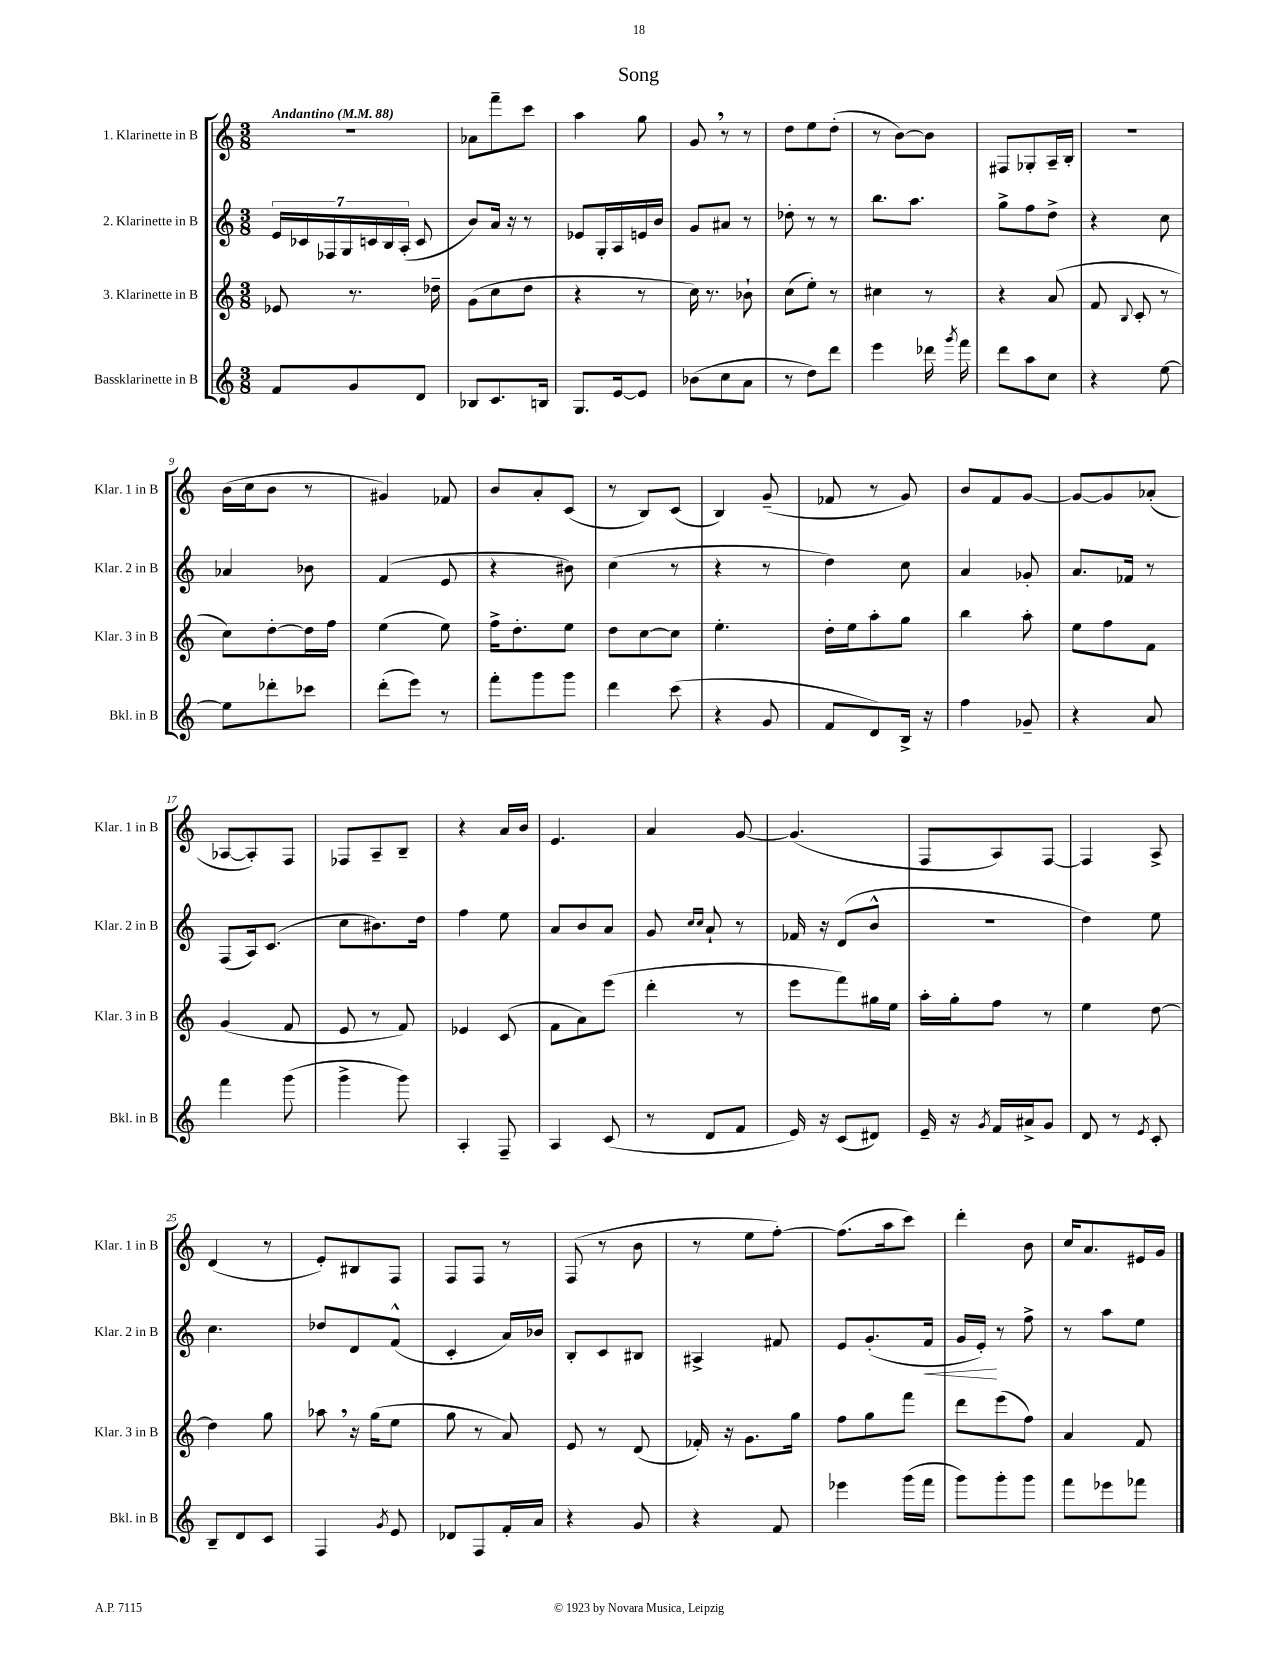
\header { title = "Song" }
<<
\new StaffGroup <<
\new Staff = "s0" \with { instrumentName = "1. Klarinette in B" shortInstrumentName = "Klar. 1 in B" } {
    \clef treble \key c \major \numericTimeSignature \time 3/8 \tempo "Andantino" 4 = 88
    \autoBeamOff R4. |
    aes'8[ f'''8-- c'''8] |
    a''4 g''8 |
    g'8 \breathe r8 r8 |
    d''8[ e''8 d''8]-.( |
    r8 b'8[~) b'8] |
    fis8[ ges8-. a16-- b16]-. |
    R4. |
    b'16[( c''16 b'8] r8 |
    gis'4) fes'8 |
    b'8[ a'8-. c'8]( |
    r8 b8[) c'8]( |
    b4) g'8--( |
    fes'8 r8 g'8) |
    b'8[ f'8 g'8]~ |
    g'8[~ g'8 aes'8]-.( |
    aes8[~ aes8-.) f8] |
    fes8[ a8-- b8]-- |
    r4 a'16[ b'16] |
    e'4. |
    a'4 g'8~ |
    g'4.( |
    f8[ a8) f8]~ |
    f4 a8-> |
    d'4( r8 |
    e'8[-.) bis8 f8] |
    f8[ f8] r8 |
    f8( r8 b'8 |
    r8 e''8[ f''8]~-.) |
    f''8.[( a''16 c'''8]) |
    d'''4-. b'8 |
    c''16[ a'8. eis'16 g'16] \bar "|." |
}
\new Staff = "s1" \with { instrumentName = "2. Klarinette in B" shortInstrumentName = "Klar. 2 in B" } {
    \clef treble \key c \major \numericTimeSignature \time 3/8
    \autoBeamOff \tuplet 7/4 { e'16[ ces'16 fes16 g16 c'16 b16 a16]-.( } c'8 |
    b'8[) a'16] r16 r8 |
    ees'8[ g16-. a16 e'16 b'16] |
    g'8[ ais'8] r8 |
    des''8-. r8 r8 |
    b''8.[ a''8.] |
    g''8[-> f''8 d''8]-> |
    r4 c''8 |
    aes'4 bes'8 |
    f'4( e'8 |
    r4 bis'8) |
    c''4( r8 |
    r4 r8 |
    d''4) c''8 |
    a'4 ges'8-. |
    a'8.[ fes'16] r8 |
    f8[( a16) c'8.]( |
    c''8[ bis'8.) d''16] |
    f''4 e''8 |
    a'8[ b'8 a'8] |
    g'8 \grace { c''16[ c''16] } a'8-! r8 |
    fes'16 r16 d'8[( b'8]-^ |
    R4. |
    d''4) e''8 |
    c''4. |
    des''8[ d'8 f'8]-^( |
    c'4-. a'16[) bes'16] |
    b8[-. c'8 bis8] |
    ais4-> fis'8 |
    e'8[ g'8.-.( f'16]\< |
    g'16[ e'16]-.\!) r8 f''8-> |
    r8 a''8[ e''8] \bar "|." |
}
\new Staff = "s2" \with { instrumentName = "3. Klarinette in B" shortInstrumentName = "Klar. 3 in B" } {
    \clef treble \key c \major \numericTimeSignature \time 3/8
    \autoBeamOff ees'8 r8. des''16-- |
    g'8[( c''8 d''8] |
    r4 r8 |
    c''16) r8. bes'8-! |
    c''8[( e''8]-.) r8 |
    cis''4 r8 |
    r4 a'8( |
    f'8 \appoggiatura { b8 } c'8-. r8 |
    c''8[) d''8~-. d''16 f''16] |
    e''4( e''8) |
    f''16[-> d''8.-. e''8] |
    d''8[ c''8~ c''8] |
    e''4.-. |
    d''16[-. e''16 a''8-. g''8] |
    b''4 a''8-. |
    e''8[ f''8 f'8] |
    g'4( f'8 |
    e'8 r8 f'8) |
    ees'4 c'8( |
    f'8[ a'8) e'''8]( |
    d'''4-. r8 |
    e'''8[ f'''8) gis''16 e''16] |
    a''16[-. g''16-. f''8] r8 |
    e''4 d''8~ |
    d''4 g''8 |
    aes''8 \breathe r16 g''16[( e''8] |
    g''8 r8 a'8) |
    e'8 r8 d'8( |
    fes'16-.) r16 g'8.[ g''16] |
    f''8[ g''8 f'''8] |
    d'''8[ e'''8( f''8]) |
    a'4 f'8 \bar "|." |
}
\new Staff = "s3" \with { instrumentName = "Bassklarinette in B" shortInstrumentName = "Bkl. in B" } {
    \clef treble \key c \major \numericTimeSignature \time 3/8
    \autoBeamOff f'8[ g'8 d'8] |
    bes8[ c'8. b16] |
    g8.[ e'16~ e'8] |
    bes'8[( c''8 a'8] |
    r8 d''8[) d'''8] |
    e'''4 des'''16 \acciaccatura { g'''8 } f'''16 |
    d'''8[ a''8 c''8] |
    r4 e''8~ |
    e''8[ des'''8-. ces'''8] |
    d'''8[-.( e'''8]) r8 |
    f'''8[-. g'''8 g'''8] |
    d'''4 c'''8( |
    r4 g'8 |
    f'8[ d'8) b16]-> r16 |
    f''4 ges'8-- |
    r4 a'8 |
    f'''4 g'''8( |
    g'''4-> g'''8) |
    a4-. f8-- |
    a4 c'8( |
    r8 d'8[ f'8] |
    e'16) r16 c'8[( dis'8]) |
    e'16-- r16 \acciaccatura { g'8 } f'16[ ais'16-> g'8] |
    d'8 r8 \acciaccatura { e'8 } c'8-. |
    b8[-- d'8 c'8] |
    f4 \acciaccatura { g'8 } e'8 |
    des'8[ f8 f'16-. a'16] |
    r4 g'8 |
    r4 f'8 |
    ees'''4 g'''16[( f'''16] |
    g'''8[) g'''8-. g'''8] |
    f'''8[ ees'''8 fes'''8] \bar "|." |
}
>>
>>
